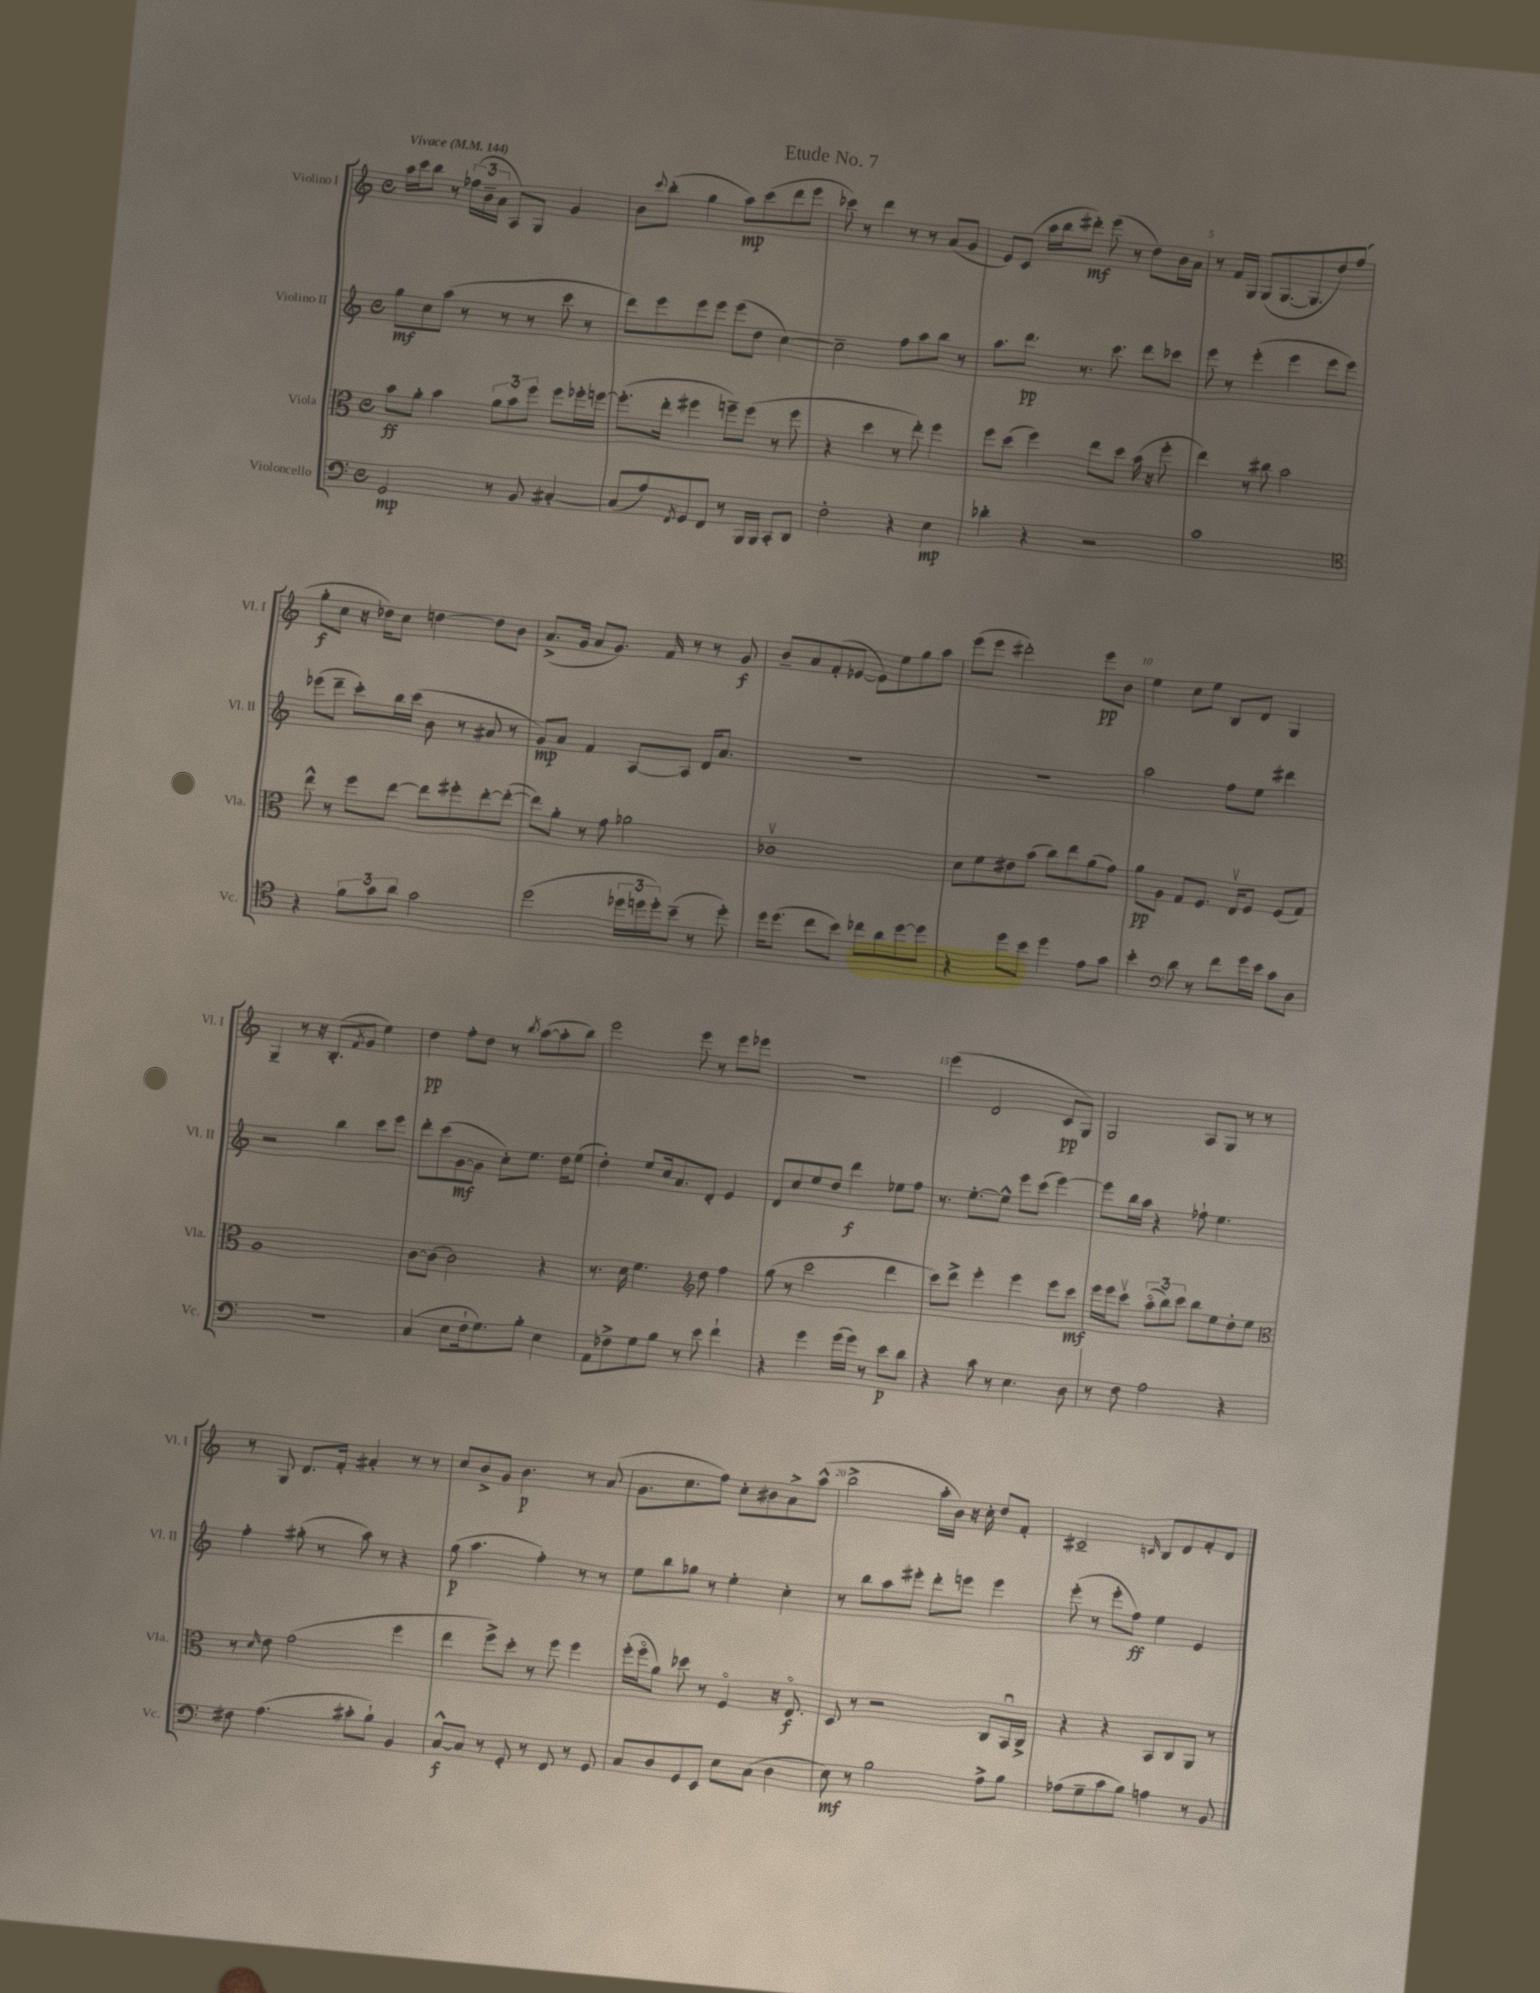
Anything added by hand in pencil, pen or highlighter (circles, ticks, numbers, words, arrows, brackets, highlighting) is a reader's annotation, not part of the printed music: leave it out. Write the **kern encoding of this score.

**kern	**kern	**kern	**kern
*staff4	*staff3	*staff2	*staff1
*clefF4	*clefC3	*clefG2	*clefG2
*k[]	*k[]	*k[]	*k[]
*M4/4	*M4/4	*M4/4	*M4/4
*met(c)	*met(c)	*met(c)	*met(c)
*MM144	*MM144	*MM144	*MM144
2GG	8b	8gg	16aa
.	.	.	16ccc
.	8a'	8cc	8bb
.	4b	(8aa	8r
.	.	8r	(24ff-
.	.	.	24b~
.	.	.	24a
8r	12a	8r	8A)
.	12b	.	.
8BB	.	8r	8G
.	12ff	.	.
[4C#'	8ff	8ccc	4g
.	16ff-'	8r	.
.	[16ff	.	.
=	=	=	=
(8C#]	(8.ff']	8ddd)	8b
.	.	.	8qqccc
8A)	.	8eee	(8bb'
.	16ee'	.	.
8qFF	.	.	.
8GG	4ff#	8eee	4gg
8FF	.	8eee	.
8r	8ff~)	(8eee	8aa)
16BBB	(8ff	8dd	(8ccc
16BBB	.	.	.
8CC'	8r	[4cc)	8ddd
8DD	8ff	.	8eee
=	=	=	=
2F'	4r	2cc~]	8ccc-)
.	.	.	8r
.	4dd	.	4ddd
4r	8r	8ff	8r
.	8ee')	8aa	8r
4E	4ff	8bb	(8a
.	.	8r	8g
=	=	=	=
4d-'	8ff	8.aa	8e)
.	(8dd	.	(8c
.	.	8.ddd	.
4r	4ff)	.	16aa
.	.	.	16bb
.	.	8.r	8ddd#')
2r	8ee	.	(8eee
.	.	8.ccc	.
.	8dd	.	8r
.	(16b	8ddd	8dd)
.	16r	.	.
.	8ff'	8ccc-	16b
.	.	.	16a
=	=	=	=
1c	4ee)	8eee	8r
.	.	8r	16f
.	.	.	16G
.	8r	(4eee'	(8G
.	8cc#	.	[8.G
.	2b	4eee	.
.	.	.	8.G]
.	.	8eee	8dd)
.	.	8eee)	(8ff
=	=	=	=
*clefC4	*	*	*
4r	8ee^^	(8eee-	8gg'
.	8r	8ddd~	8cc
12f	8ff	8ccc')	16r
.	.	.	16dd-)
12g	.	.	.
.	[8ee	16bb	8cc
12a	.	.	.
.	.	(16ccc	.
2g	8ee]	8b	[4dd
.	8ff#'	8r	.
.	[8ee'	8a#	8dd]
.	(8ee'_	8r	8b
=	=	=	=
(2dd	8ee])	8g)	(8.a^
.	8a'	8a	.
.	.	.	16g
.	8r	4f	8a
.	8g	.	8.g)
24dd-	2a-	[8A	.
24dd	.	.	.
.	.	.	16f
24dd')	.	.	.
(8b~	.	8A]	8r
8r	.	16d	8r
.	.	8.a	.
8dd')	.	.	8g
=	=	=	=
16dd	1c-v	1r	8b~
(8.dd	.	.	.
.	.	.	8a
8cc	.	.	(8f'
8b)	.	.	[8e-
8cc-	.	.	8e-])
8a	.	.	8ee
[8dd	.	.	8gg
8dd]	.	.	8aa
=	=	=	=
4r	8d	1r	(8eee
.	8f	.	8eee
8dd	8e#	.	2ddd#')
8b	(8b	.	.
4dd	8cc)	.	.
.	8ee	.	.
8e	(8a	.	8eee
8g	8g)	.	8b
=	=	=	=
4b'	8a	2aa	4ee
.	8A	.	.
*clefF4	*	*	*
8d	8G	.	8cc
8r	8.F	.	8ee
8f	.	8ff	8B
.	16Ev	.	.
16g	8F	8ee	8d
16e	.	.	.
8c	(8F	4ddd#	4G
8D	8G)	.	.
=	=	=	=
1r	1A	2r	4G~
.	.	.	8r
.	.	.	16r
.	.	.	(8.B'
.	.	4bb	.
.	.	.	8qf
.	.	.	8g
.	.	8ccc	4ee)
.	.	8eee	.
=	=	=	=
(4C	[8c	8ddd'	4dd
.	(8c]	(8ccc	.
8E	2c)	[8g	8ff'
16F`	.	8g]	8dd
8.G)	.	.	.
.	.	8cc')	8r
.	.	.	8qbb
8B'	.	8.ee	([8aa
4E	4r	.	8aa']
.	.	16dd	.
.	.	(8ee	8bb)
=	=	=	=
8AA	8.r	4dd')	2eee
8F-^	.	.	.
.	16d	.	.
8G	4.f	8ee	.
8B	.	16cc	.
.	.	8.a	.
8r	.	.	8eee
*	*clefG2	*	*
8e	8dd	8d'	8r
4f`	4ff	4e	8eee
.	.	.	8eee-
=	=	=	=
4r	(8gg	8d	1r
.	8r	8cc	.
4g	2ccc	8ee	.
.	.	8dd	.
(16g	.	4ddd	.
16g)	.	.	.
8r	.	.	.
8e	4ddd	8ee-	.
8d	.	8ff	.
=	=	=	=
4r	8ccc)	8.r	(4eee
.	8ddd^	.	.
.	.	[8.ee'	.
8c	4eee'	.	2d
8r	.	8ee^^]	.
4.E	4eee	8eee	.
.	.	(8ccc	.
.	8eee	[4eee)	8c
8D	8ccc	.	8G)
=	=	=	=
8r	16eee	8eee]	2G
.	16eee	.	.
8F	8cccv	16bb	.
.	.	16aa	.
2A	(12aao	4r	.
.	12bb)	.	.
.	12ccc	.	.
.	8bb	8ff-`	8A
.	8ee	4.ee	8G
4r	8dd'	.	8r
.	8ee	.	8r
=	=	=	=
*	*clefC3	*	*
8F#	8r	4ff'	8r
.	16qqd	.	.
(4.A	8e	.	8G
.	(2g	(8gg#'	8.d
.	.	8r	.
.	.	.	16f'
8c#'	.	8aa)	4a#'
8B`)	.	8r	.
4BB	4ff	4r	8r
.	.	.	8r
=	=	=	=
[8C^^	4ee	(8gg	8cc
8C]	.	4.aa	8b^
8r	8ff^)	.	8g
8GG'	8dd'	.	4.b
8r	8r	4ff')	.
8FF	8ff	.	.
8r	4ff	8r	8r
8GG	.	8r	(8a
=	=	=	=
8C	(16ff'	8ee	8.g
.	16ffo	.	.
8D	8a)	8bb	.
.	.	.	8.cc
8GG	8dd-	8gg-	.
8EE	8r	8r	8ff)
8E	4Fo	4ee'	8cc'
(8C	.	.	8b#
4D	16r	4cc'	8a^
.	8.Eo	.	.
.	.	.	(8aa^^
=	=	=	=
8E)	8D	8r	2bb^
8r	8r	8bb	.
2B	2r	8aa	.
.	.	8eee#'	.
.	.	8ddd'	16aa'
.	.	.	16b)
.	.	8eee	16r
.	.	.	16cc'
8A^	8C	4eee	8dd
8B	16BBu	.	8f'
.	16C^	.	.
=	=	=	=
(8A-	4r	(8eee'	2c#~
8G~	.	8r	.
8c	4r	8eee'	.
8B)	.	8ff)	.
.	.	.	16qqc
4A	8BB	4ee	8B
.	8C	.	8d
8r	8AA	4e	8f'
8BB	8r	.	8d
==	==	==	==
*-	*-	*-	*-
